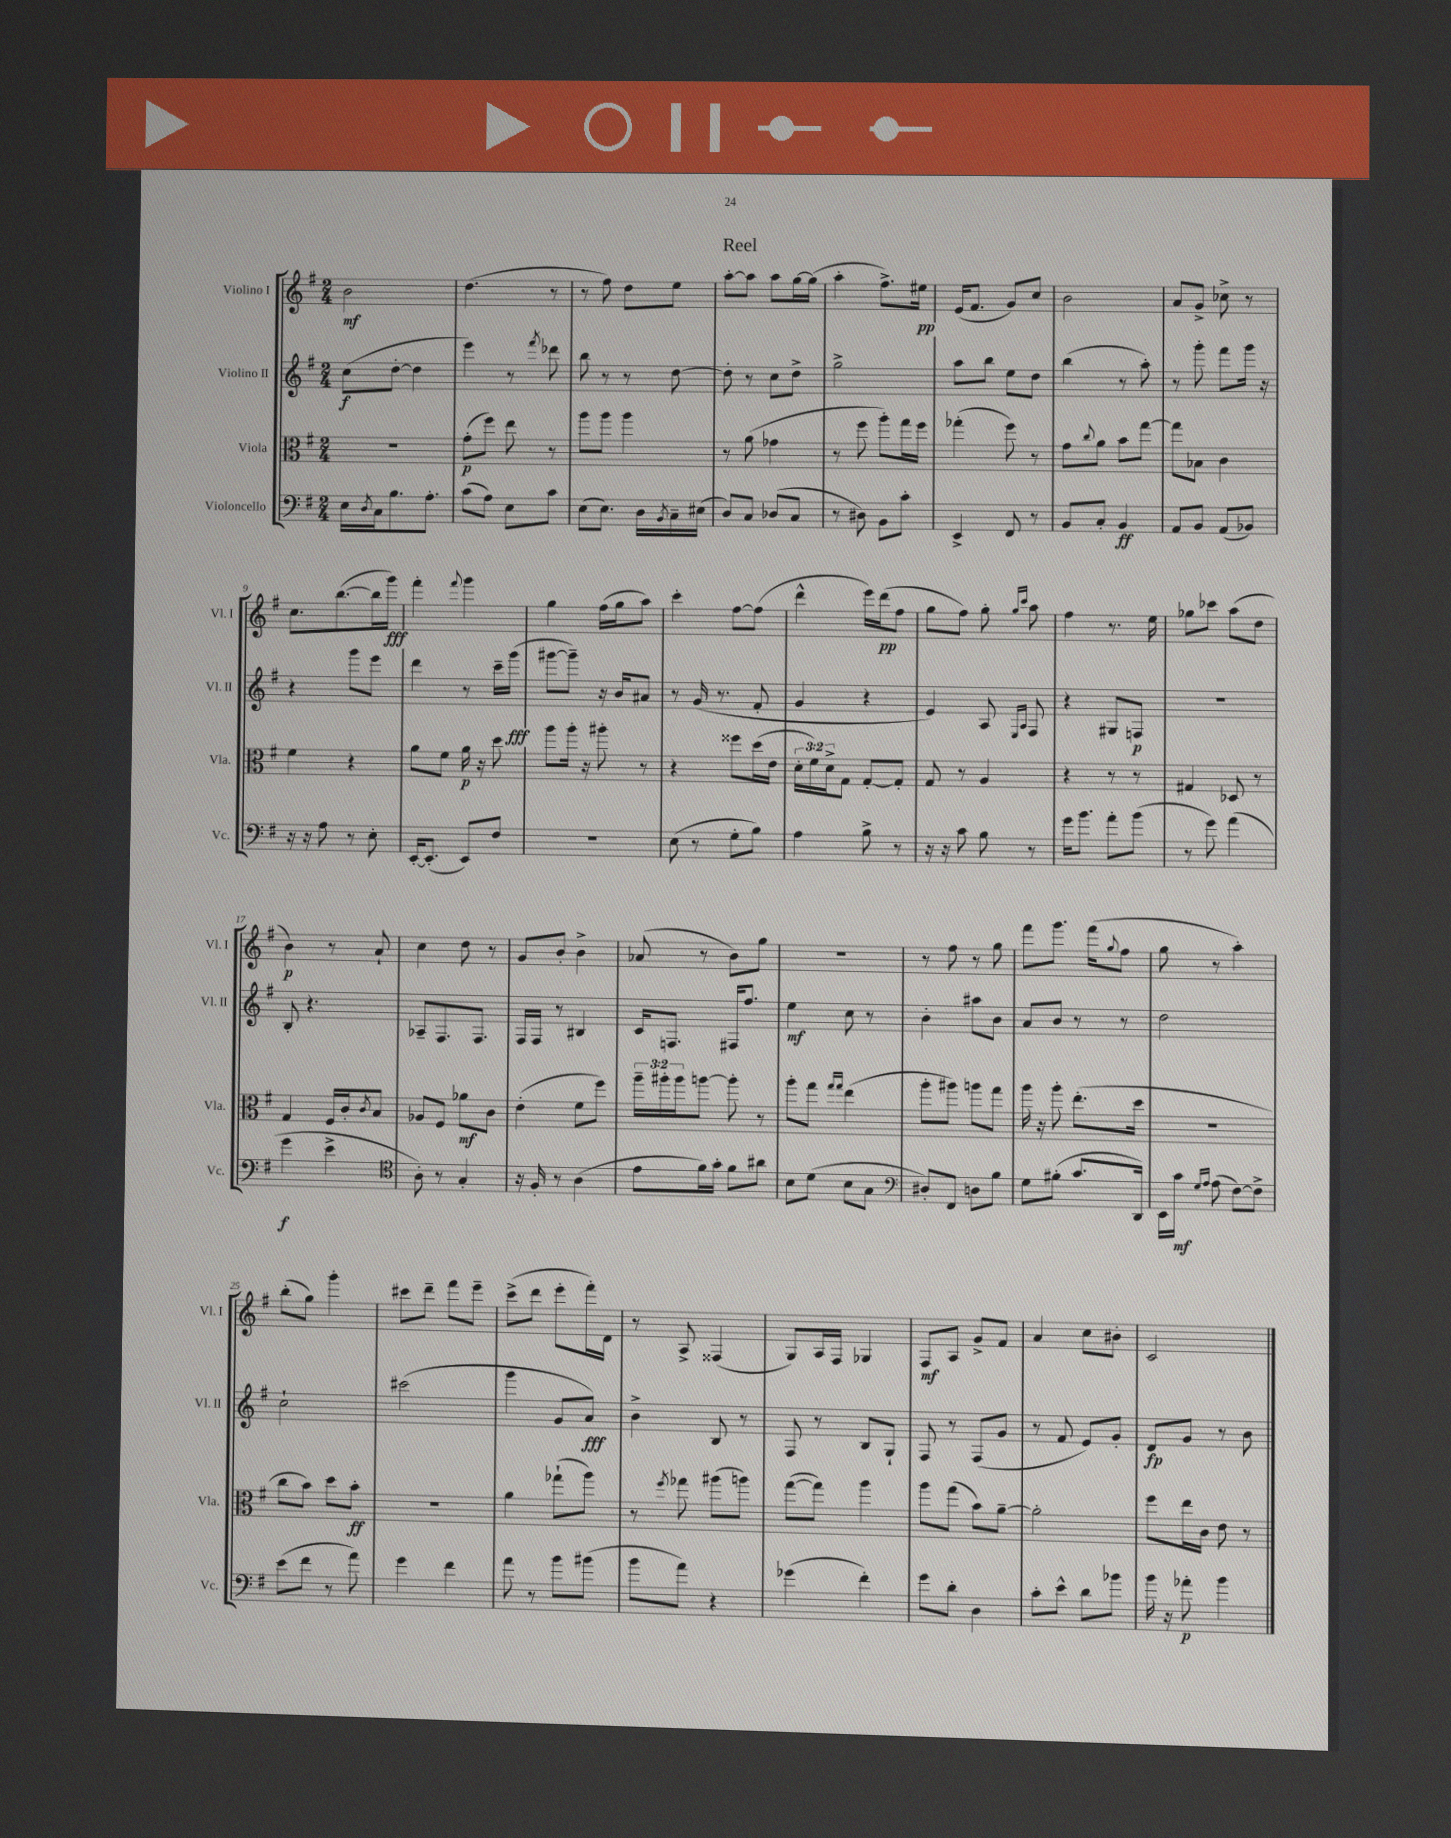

**kern	**kern	**kern	**kern
*staff4	*staff3	*staff2	*staff1
*clefF4	*clefC3	*clefG2	*clefG2
*k[f#]	*k[f#]	*k[f#]	*k[f#]
*M2/4	*M2/4	*M2/4	*M2/4
16E	2r	(8cc	2b
8qD	.	.	.
16C	.	.	.
8.B	.	[8dd'	.
.	.	4dd]	.
8.A'	.	.	.
=	=	=	=
(8c	(8g'	4eee)	(4.dd
8A)	8ff#)	.	.
8E	8ee	8r	.
.	.	8qfff#	.
8c	8r	8ddd-	8r
=	=	=	=
(8E	8aa	8bb	8r
8.E)	8aa	8r	8ff#)
.	4aa	8r	8dd
16D	.	.	.
8qBB	.	.	.
16C~	.	[8dd	8ee
(16E#	.	.	.
=	=	=	=
8D)	8r	8dd']	[8aa'
8C	(8a	8r	8aa]
(8D-	4g-	8cc	8aa
8C	.	8dd^	[16gg
.	.	.	(16gg]
=	=	=	=
8r	8r	2gg^	4aa'
8D#)	8ff#	.	.
8BB	8aa')	.	8.ff#^)
8c'	16gg	.	.
.	16ff#	.	16ee#
=	=	=	=
4EE^	(4gg-'	8aa	(16e
.	.	.	8.f#
.	.	8bb	.
8FF#	8ff#)	8ee	8g)
8r	8r	8dd	8cc
=	=	=	=
8BB	8g	(4bb	2b
.	8qqcc	.	.
8C'	8a	.	.
4BB	8b	8r	.
.	[8gg	8aa')	.
=	=	=	=
8AA	8gg]	8r	8a
8BB	8B-	8ggg'	8g^
(8AA	4c	8fff#	8cc-^
8BB-)	.	16ggg	8r
.	.	16r	.
=	=	=	=
16r	4f#	4r	8.cc
16r	.	.	.
8A	.	.	.
.	.	.	([8.bb
8r	4r	8ggg	.
8E'	.	8eee	16bb]
.	.	.	16ggg)
=	=	=	=
[16EE'	8a	4ddd	4fff#'
(8.EE']	.	.	.
.	8f#	.	.
.	.	.	8qqfff#
8EE)	16a	8r	4ggg
.	16r	.	.
8F#	8dd	16ccc~	.
.	.	(16ggg	.
=	=	=	=
2r	8aa	[8ggg#	4gg
.	16aa'	8ggg#~])	.
.	16r	.	.
.	8aa#'	16r	(16ff#
.	.	16b	16gg
.	8r	8a#	8aa)
=	=	=	=
(8E	4r	8r	4ccc'
8r	.	(16g	.
.	.	8.r	.
8G'	8ff##	.	[8ff#
8B)	(16dd	8f#'	(8ff#]
.	16e	.	.
=	=	=	=
4A	24d'	4g	4ddd^^
.	24f#)	.	.
.	24d^	.	.
.	8G	.	.
8B^	[8G'	4r	16eee)
.	.	.	(16ddd
8r	8G']	.	8ff#
=	=	=	=
16r	8G	4e)	8gg
16r	.	.	.
8c	8r	.	8ff#)
8B	4A	8A	8gg'
.	.	16qqE	16qqgg
.	.	16qqA	16qqccc
8r	.	8F#	8aa
=	=	=	=
16g	4r	4r	4ff#
8.b	.	.	.
8a'	8r	8G#	8.r
(8b	8r	8F	.
.	.	.	16ee
=	=	=	=
8r	4G#	2r	8gg-
8g)	.	.	8ccc-
(4a	8D-	.	(8aa
.	8r	.	8dd
=	=	=	=
4g	4G	8B'	4b)
.	.	4.r	.
4e^	16F#	.	8r
.	16c'	.	.
.	8qc	.	.
.	8B	.	8a`
=	=	=	=
*clefC4	*	*	*
8A')	8A-	8A-~	4cc
8r	8F#	8.F#	.
4G'	8a-	.	8dd
.	.	8.F#	.
.	8c	.	8r
=	=	=	=
16r	(4e'	16F#	8g
16F#'	.	16F#	.
8r	.	8r	8b'
(4A	8f#	4B#	4b^
.	8ff#)	.	.
=	=	=	=
8e	24aa~	16c	(8a-
.	24aa#'	.	.
.	.	8.F	.
.	24aa#	.	.
16f#)	[8aa	.	8r
16g'	.	.	.
8f#	8aa']	16F#	8b)
.	.	8.ff#	.
8a#	8r	.	8gg
=	=	=	=
8B	8aa'	4ee	2r
(8d	8gg	.	.
.	16qqgg	.	.
.	16qqgg	.	.
8B	(4ee	8cc	.
8G	.	8r	.
=	=	=	=
*clefF4	*	*	*
8D#')	8aa'	4b'	8r
8FF#	8aa#)	.	8ff#
8D	8aa	8aa#	8r
8B	8gg	8b	8gg
=	=	=	=
8G	16aa	8a	8fff#
.	16r	.	.
(8B#'	8aa'	8b	8.ggg
8.c	(8.ee'	8r	.
.	.	.	(16fff#
.	.	.	8qqgg
.	.	8r	8ff#
16DD)	16dd	.	.
=	=	=	=
16EE	2r	2dd	8gg
16c	.	.	.
16qqG	.	.	.
16qqA	.	.	.
(8A	.	.	8r
[8F#)	.	.	4aa')
8F#^]	.	.	.
=	=	=	=
(8e	8cc	2cc`	(8bb'
8f#	8b)	.	8gg)
8r	8dd	.	4ggg'
8a)	8b'	.	.
=	=	=	=
4g	2r	(2ccc#	8ccc#
.	.	.	8ddd~
4f#	.	.	8fff#
.	.	.	8eee~
=	=	=	=
8a	4a	4ggg	(8ccc^
8r	.	.	8ddd
8b	(8gg-`	8g	8eee'
(8b#	8aa)	8a)	16fff#')
.	.	.	16d
=	=	=	=
8b	8r	4b^	8r
.	8qff#	.	.
8a)	8gg-	.	8A^
4r	(8aa#	8B	(4F##
.	8aa)	8r	.
=	=	=	=
(4g-	([8gg	8F#	8G)
.	8gg])	8r	16A
.	.	.	16F#
4f#')	4aa	8B	4G-
.	.	8G`	.
=	=	=	=
8g	8aa	8F#	8F#
8d'	(8gg	8r	8A
4D	8b)	(8F#	8g^
.	[8a~	8g	8f#
=	=	=	=
8c'	2a']	8r	4a
8e^^	.	8f#	.
8d	.	8e)	8cc
8b-	.	8g'	8b#'
=	=	=	=
16b	8ff#	8d	2c
16r	.	.	.
8a-'	16ee	8g	.
.	16c	.	.
4b	8e	8r	.
.	8r	8b	.
==	==	==	==
*-	*-	*-	*-
